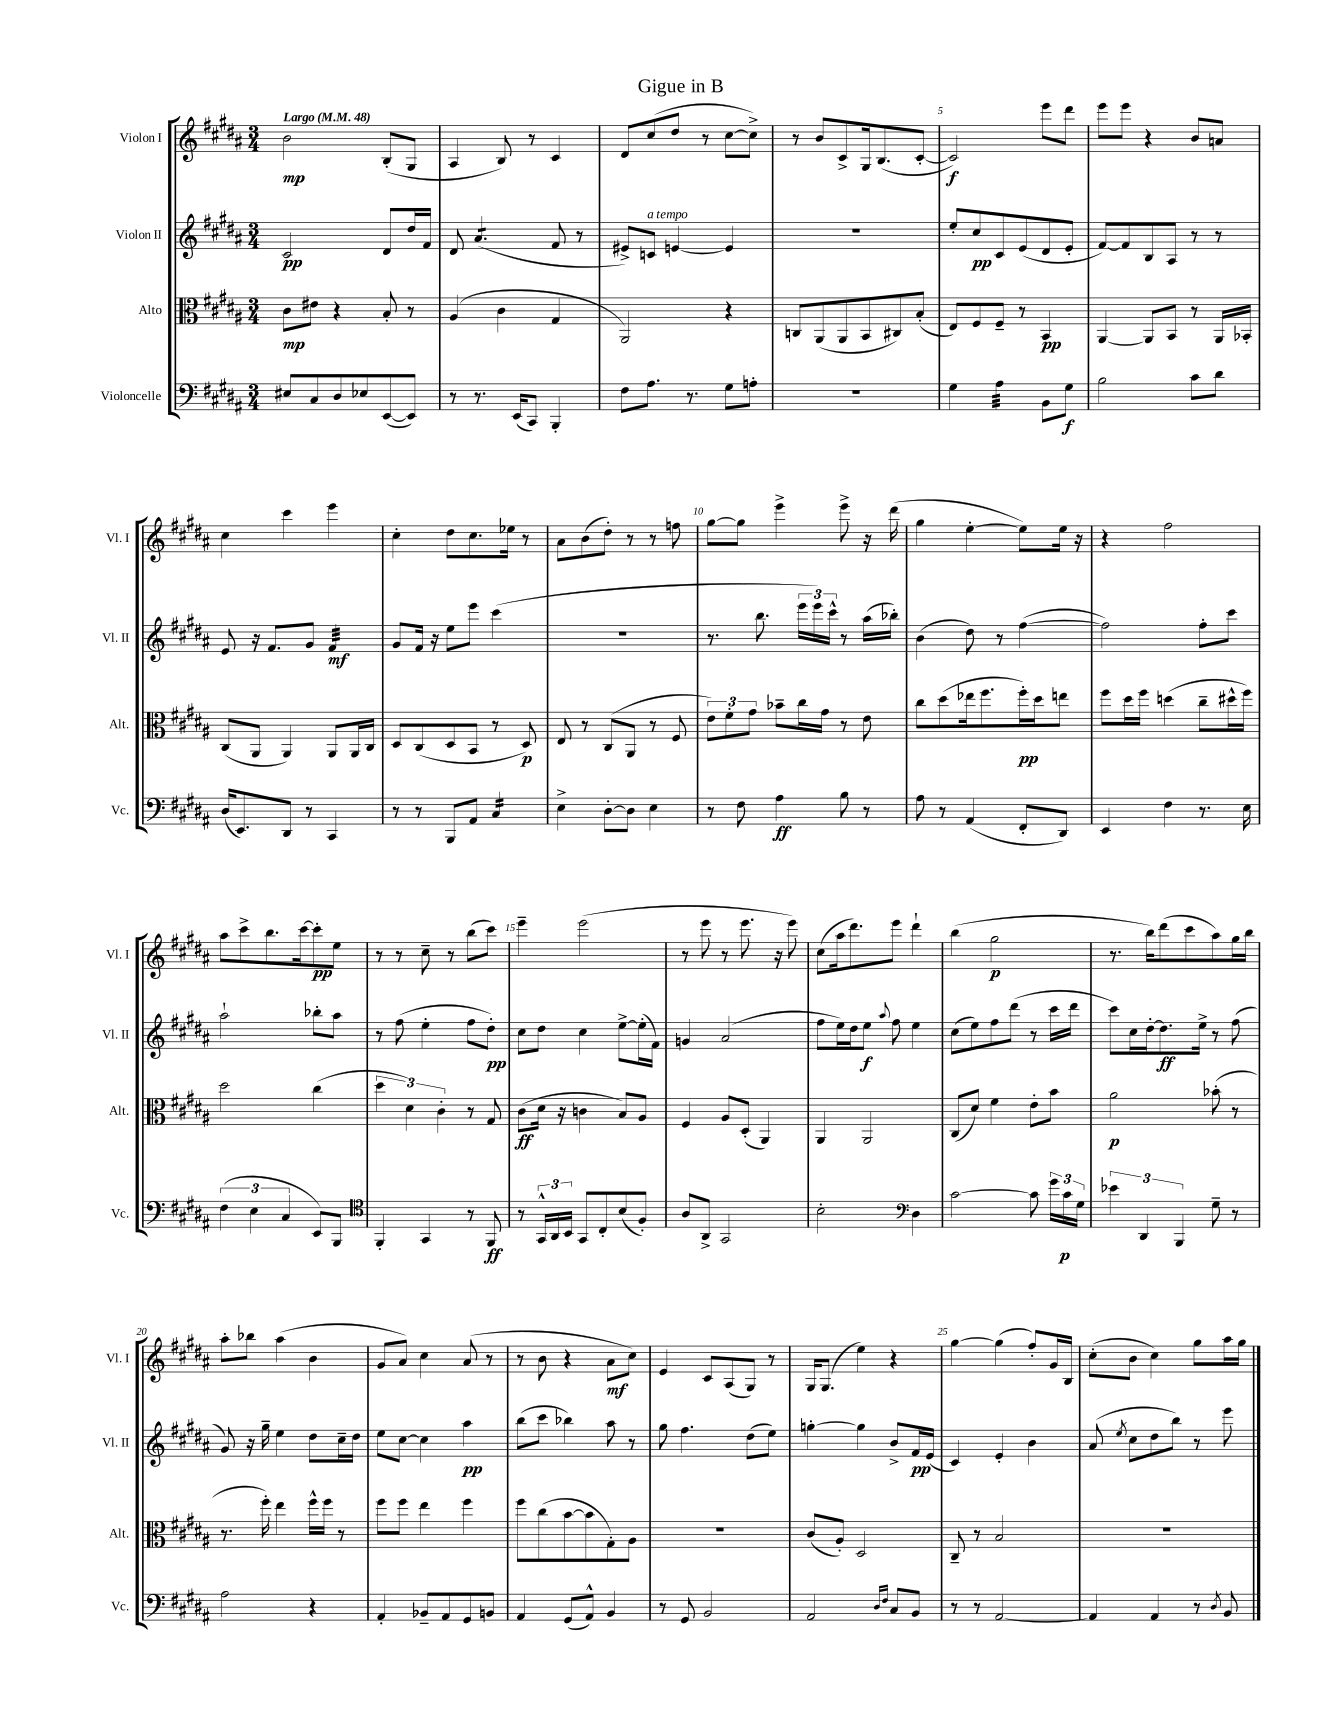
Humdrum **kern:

**kern	**kern	**kern	**kern
*staff4	*staff3	*staff2	*staff1
*clefF4	*clefC3	*clefG2	*clefG2
*k[f#c#g#d#a#]	*k[f#c#g#d#a#]	*k[f#c#g#d#a#]	*k[f#c#g#d#a#]
*M3/4	*M3/4	*M3/4	*M3/4
*MM48	*MM48	*MM48	*MM48
8E#	8c#	2c#	2b
8C#	8e#	.	.
8D#	4r	.	.
8E-	.	.	.
([8EE	8B'	8d#	(8B'
8EE])	8r	16dd#	8G#
.	.	16f#	.
=	=	=	=
8r	(4A#	8d#	4A#
8.r	.	(4.a#	.
.	4c#	.	8B)
(16EE	.	.	.
8CC#)	.	.	8r
4BBB'	4G#	8f#	4c#
.	.	8r	.
=	=	=	=
8F#	2AA#)	8e#^)	8d#
8.A#	.	8c	(8cc#
.	.	[4e	8dd#
8.r	.	.	.
.	.	.	8r
8G#	4r	4e]	[8cc#
8A'	.	.	8cc#^])
=	=	=	=
2.r	8C	2.r	8r
.	(8AA#	.	8b
.	8AA#	.	8c#^
.	8BB	.	16G#
.	.	.	(8.B
.	8C#)	.	.
.	(8B'	.	[8c#'
=	=	=	=
4G#	8E)	8ee'	2c#])
.	8F#	8cc#	.
4A#	8F#~	8c#	.
.	8r	(8e	.
8BB	4BB	8d#	8eee
8G#	.	8e'	8ddd#
=	=	=	=
2B	[4AA#	[8f#)	8eee
.	.	8f#]	8eee
.	8AA#]	8B	4r
.	8BB	8A#	.
8c#	8r	8r	8b
8d#	16AA#	8r	8a
.	16BB-'	.	.
=	=	=	=
(16D#	(8C#	8e	4cc#
8.EE)	.	.	.
.	8AA#	16r	.
.	.	8.f#	.
8DD#	4AA#)	.	4ccc#
8r	.	8g#	.
4CC#	8AA#	4f#	4eee
.	16AA#	.	.
.	16C#	.	.
=	=	=	=
8r	8D#	8g#	4cc#'
8r	(8C#	16f#	.
.	.	16r	.
8BBB	8D#	8ee	8dd#
8AA#	8BB	8eee	8.cc#
4C#	8r	(4ccc#	.
.	.	.	16ee-
.	8D#)	.	8r
=	=	=	=
4E^	8E	2.r	8a#
.	8r	.	(8b
[8D#'	(8C#	.	8dd#')
8D#]	8AA#	.	8r
4E	8r	.	8r
.	8F#	.	8ff
=	=	=	=
8r	12e)	8.r	[8gg#
.	12f#'	.	.
8F#	.	.	8gg#]
.	12g#	.	.
.	.	8.bb	.
4A#	8b-~	.	4eee^
.	16cc#	24eee	.
.	.	24eee)	.
.	16g#	.	.
.	.	24ccc#^^	.
8B	8r	8r	8eee^
8r	8e	(16aa#	16r
.	.	16bb-')	(16ddd#
=	=	=	=
8A#	8cc#	(4b	4gg#
8r	(8dd#	.	.
(4AA#	16ee-	8dd#)	[4ee'
.	8.ff#	.	.
.	.	8r	.
8FF#'	16ff#')	([4ff#	8ee])
.	16dd#	.	.
8DD#)	8ee	.	16ee
.	.	.	16r
=	=	=	=
4EE	8ff#	2ff#])	4r
.	16dd#	.	.
.	16ff#	.	.
4F#	(4dd	.	2ff#
8.r	8cc#~	8ff#'	.
.	16dd#^^	8ccc#	.
16E	16ff#)	.	.
=	=	=	=
(6F#	2dd#	2aa#`	8aa#
.	.	.	8ccc#^
6E	.	.	.
.	.	.	8.bb
6C#	.	.	.
.	.	.	[16ccc#
8EE)	(4cc#	8bb-'	8ccc#']
8BBB	.	8aa#	8ee
=	=	=	=
*clefC4	*	*	*
4FF#'	6dd#	8r	8r
.	.	(8ff#	8r
.	6d#)	.	.
4GG#	.	4ee'	8cc#~
.	6c#'	.	.
.	.	.	8r
8r	8r	8ff#	(8bb
8FF#	8G#	8dd#')	8ccc#)
=	=	=	=
8r	(8c#	8cc#	4eee~
24GG#^^	16d#	8dd#	.
24AA#	.	.	.
.	16r	.	.
24BB	.	.	.
8GG#	4c	4cc#	(2eee
8C#'	.	.	.
(8B	8B)	[8ee^	.
8F#')	8A#	(16ee']	.
.	.	16f#)	.
=	=	=	=
8A#	4F#	4g	8r
8AA#^	.	.	8eee
2GG#	8A#	(2a#	8r
.	(8D#'	.	8.eee
.	4AA#)	.	.
.	.	.	16r
.	.	.	8eee)
=	=	=	=
2B'	4AA#	8ff#	(8cc#
.	.	16ee)	16aa#
.	.	16dd#	8.ddd#)
.	2AA#	8ee	.
.	.	8qqaa#	.
.	.	8ff#	8eee
*clefF4	*	*	*
4D#	.	4ee	4ddd#`
=	=	=	=
[2c#	(8C#	(8cc#	(4bb
.	8d#)	8ee)	.
.	4f#	8ff#	2gg#
.	.	(8ddd#	.
8c#]	8e'	8r	.
24g#	8b	16ccc#	.
24c#	.	.	.
.	.	16ddd#	.
24G#	.	.	.
=	=	=	=
6e-	2a#	8ccc#)	8.r
.	.	16cc#	.
6DD#	.	.	.
.	.	[16dd#'	16bb)
.	.	8.dd#]	(8ddd#
6BBB	.	.	.
.	.	.	8ccc#
.	.	16ee^	.
8G#~	(8b-'	8r	8aa#)
8r	8r	(8ff#	16gg#
.	.	.	16bb
=	=	=	=
2A#	8.r	8g#)	8aa#'
.	.	16r	8bb-
.	16ff#')	16gg#~	.
.	4ee	4ee	(4aa#
4r	16ff#^^	8dd#	4b
.	16ff#	.	.
.	8r	16cc#~	.
.	.	16dd#	.
=	=	=	=
4AA#'	8ff#	8ee	8g#
.	8ff#	[8cc#	8a#)
8BB-~	4ee	4cc#]	4cc#
8AA#	.	.	.
8GG#	4ff#	4aa#	(8a#
8BB	.	.	8r
=	=	=	=
4AA#	8ff#	(8bb	8r
.	(8cc#	8ccc#	8b
(8GG#	[8b	4bb-)	4r
8AA#^^)	8b]	.	.
4BB	8G#')	8aa#	8a#
.	8A#	8r	8cc#)
=	=	=	=
8r	2.r	8gg#	4e
8GG#	.	4.ff#	.
2BB	.	.	8c#
.	.	.	(8A#
.	.	(8dd#	8G#)
.	.	8ee)	8r
=	=	=	=
2AA#	(8c#	[4gg'	16G#
.	.	.	(8.G#
.	8A#')	.	.
.	2D#	4gg]	4ee)
16qqD#	.	.	.
16qqF#	.	.	.
8C#	.	8b^	4r
8BB	.	16f#	.
.	.	(16e	.
=	=	=	=
8r	8C#~	4c#)	[4gg#
8r	8r	.	.
[2AA#	2B	4e'	(4gg#]
.	.	4b	8ff#')
.	.	.	16g#
.	.	.	16B
=	=	=	=
4AA#]	2.r	(8a#	(8cc#'
.	.	8qee	.
.	.	8cc#	8b
4AA#	.	8dd#	4cc#)
.	.	8bb)	.
8r	.	8r	8gg#
8qD#	.	.	.
8BB	.	8eee	16aa#
.	.	.	16gg#
==	==	==	==
*-	*-	*-	*-
